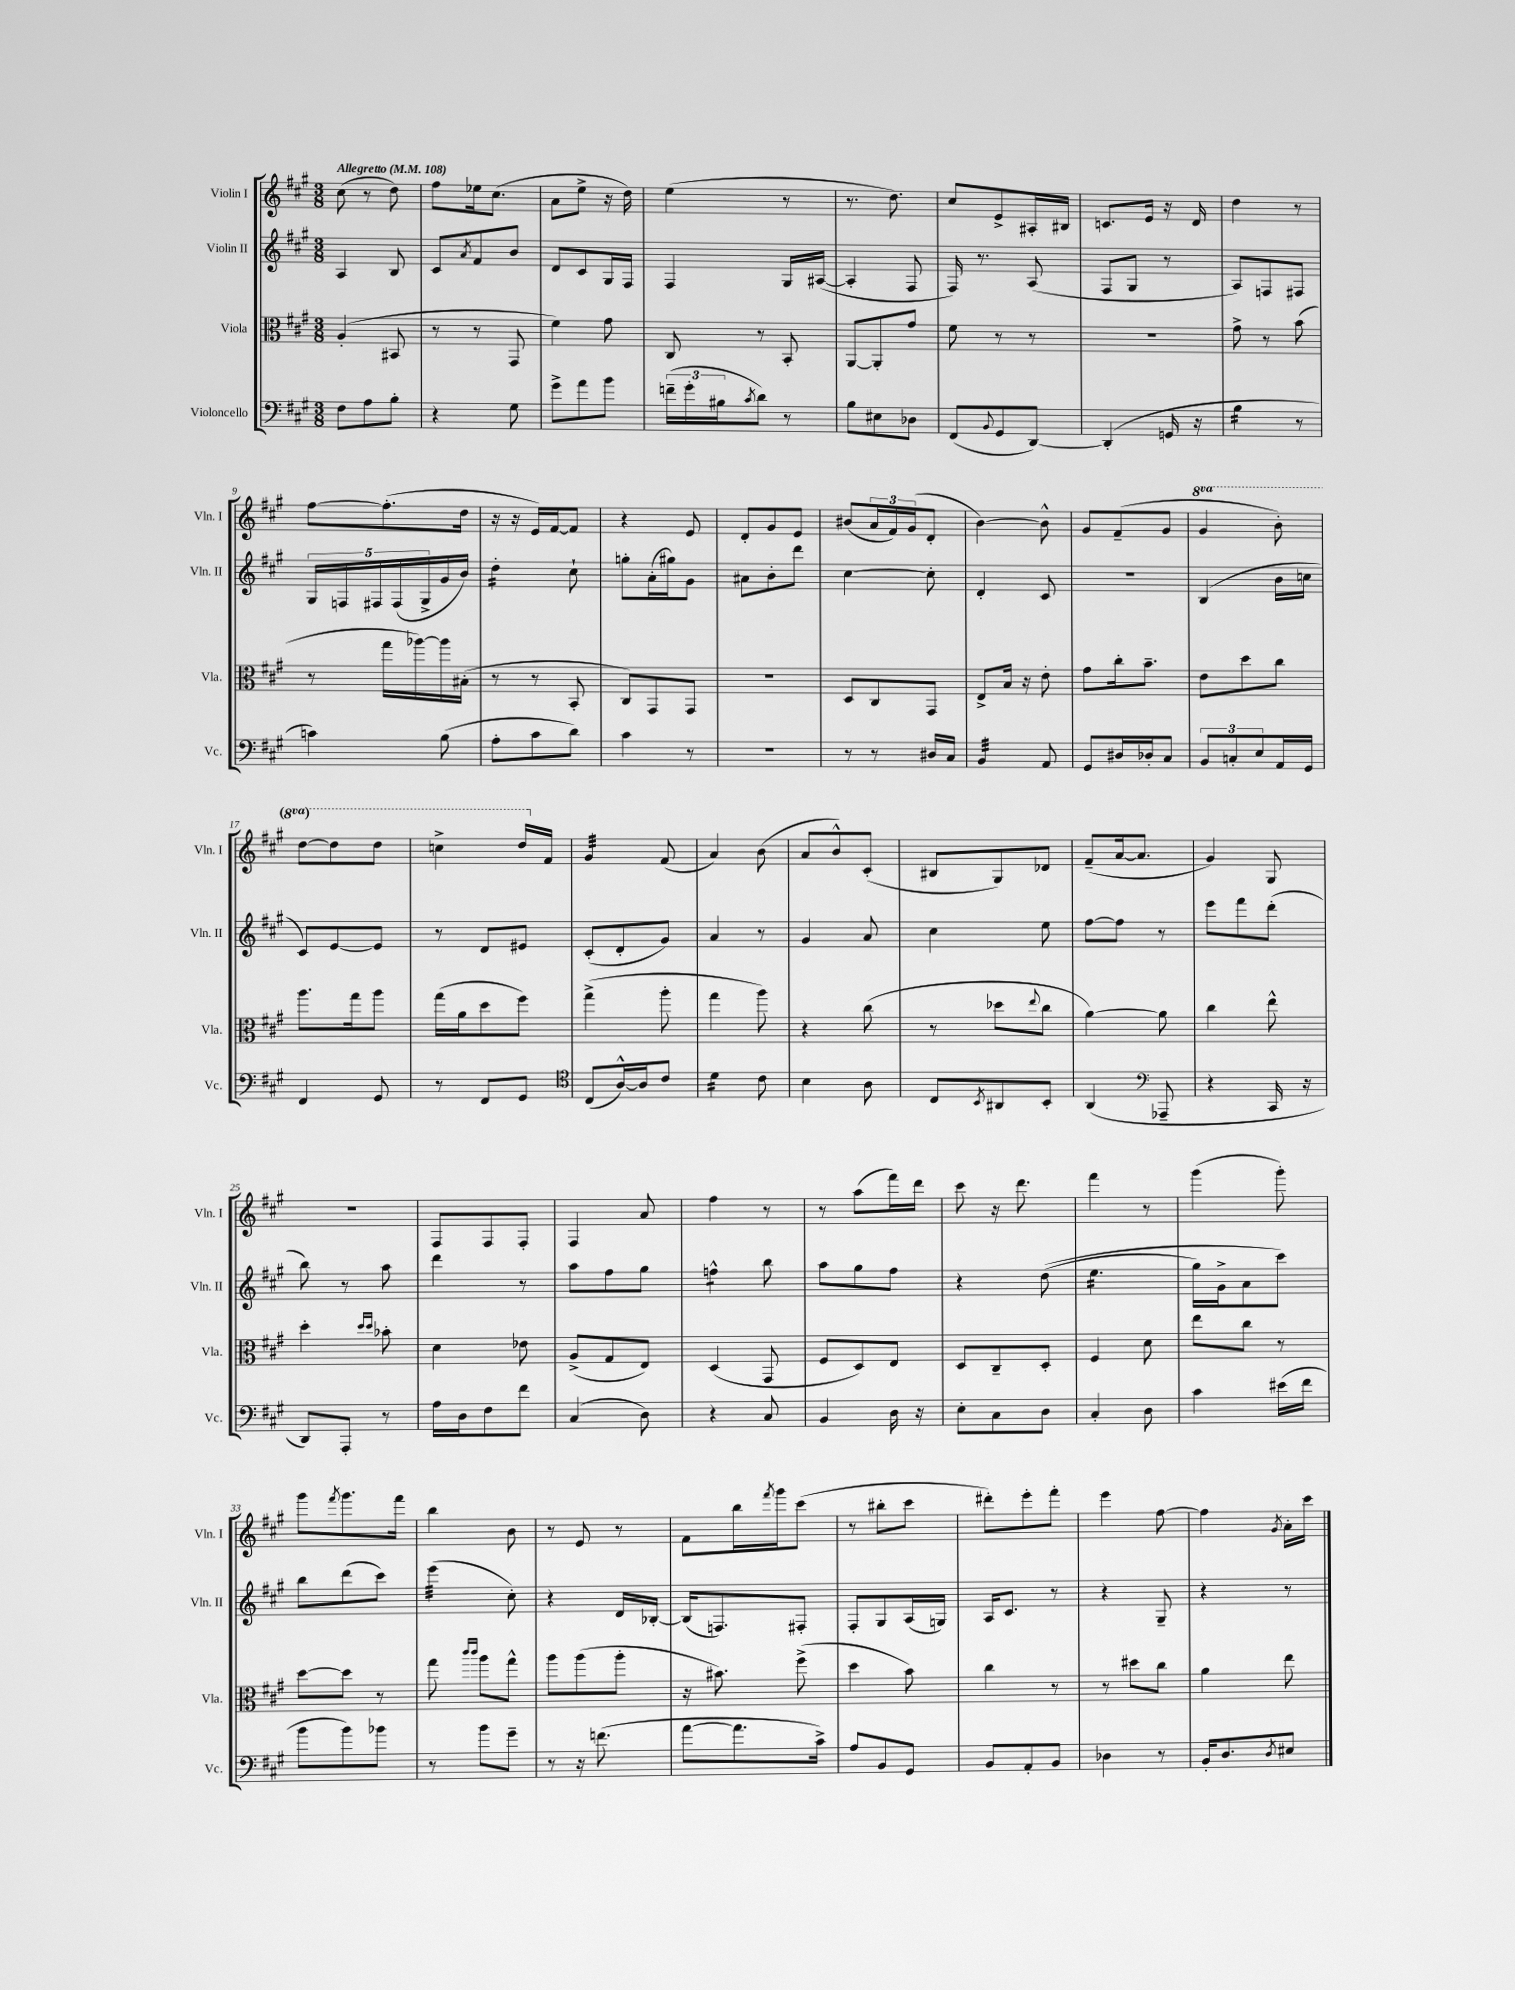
<<
\new StaffGroup <<
\new Staff = "s0" \with { instrumentName = "Violin I" shortInstrumentName = "Vln. I" } {
    \clef treble \key a \major \numericTimeSignature \time 3/8 \set Staff.ottavationMarkups = #ottavation-simple-ordinals \tempo "Allegretto" 4 = 108
    cis''8( r8 d''8) |
    fis''8 ees''16 cis''8.( |
    a'8 e''8-> r16 d''16) |
    e''4( r8 |
    r8. d''8.) |
    cis''8 e'8-> ais16-. bis16 |
    c'8. e'16 r16 d'16 |
    d''4 r8 |
    fis''8~ fis''8.-.( d''16 |
    r16 r16 e'16) fis'16~ fis'8 |
    r4 e'8 |
    d'8-. gis'8 e'8 |
    bis'8( \tuplet 3/2 { a'16 fis'16) gis'16( } d'8-. |
    b'4~) b'8-^ |
    gis'8 fis'8--( gis'8 |
    \ottava #1 gis''4 b''8-.) |
    d'''8~ d'''8 d'''8 |
    c'''4-> d'''16 \ottava #0 fis'16 |
    gis'4:32 fis'8( |
    a'4) b'8( |
    a'8 b'8-^) cis'8-.( |
    bis8 gis8) des'8 |
    fis'8--( a'16~ a'8. |
    gis'4) gis8 |
    R4. |
    fis8 fis8 fis8-. |
    fis4 a'8 |
    fis''4 r8 |
    r8 a''8( fis'''16) d'''16 |
    cis'''8 r16 d'''8. |
    fis'''4 r8 |
    gis'''4( gis'''8-.) |
    gis'''8 \acciaccatura { fis'''8 } gis'''8. fis'''16 |
    b''4 b'8 |
    r8 e'8 r8 |
    fis'8 b''16 \acciaccatura { fis'''8 } gis'''16 cis'''8( |
    r8 bis''8-. cis'''8 |
    dis'''8-.) e'''8-. fis'''8-. |
    e'''4 fis''8~ |
    fis''4 \acciaccatura { gis'8 } a'16-. cis'''16 \bar "|." |
}
\new Staff = "s1" \with { instrumentName = "Violin II" shortInstrumentName = "Vln. II" } {
    \clef treble \key a \major \numericTimeSignature \time 3/8
    a4 b8 |
    cis'8 \acciaccatura { a'8 } fis'8 b'8 |
    d'8 cis'8 gis16 fis16 |
    fis4 gis16 ais16~( |
    ais4-. fis8 |
    fis16) r8. a8( |
    fis8 gis8 r8 |
    a8) f8 fis8 |
    \tuplet 5/4 { gis16 f16 fis16 fis16( gis16-> } gis'16 b'16) |
    d''4:16-. cis''8-! |
    g''8-. a'16-.( gis''16) gis'8 |
    ais'8 b'8-. d'''8 |
    cis''4~ cis''8-. |
    d'4-. cis'8 |
    R4. |
    b4( b'16 c''16 |
    cis'8) e'8~ e'8 |
    r8 d'8 eis'8 |
    cis'8-.( d'8-. gis'8) |
    a'4 r8 |
    gis'4 a'8 |
    cis''4 e''8 |
    fis''8~ fis''8 r8 |
    e'''8 fis'''8 d'''8-.( |
    b''8) r8 a''8 |
    d'''4 r8 |
    a''8 fis''8 gis''8 |
    f''4:8-^ b''8 |
    a''8 gis''8 fis''8 |
    r4 d''8(\( |
    e''4.:16 |
    gis''16) gis'16-> a'8 cis'''8\) |
    b''8 d'''8( cis'''8) |
    e'''4:32( cis''8-.) |
    r4 d'16 bes16~-. |
    bes16( f8.) fis8-. |
    fis8-. gis8 a16( g16) |
    a16 cis'8. r8 |
    r4 gis8-- |
    r4 r8 \bar "|." |
}
\new Staff = "s2" \with { instrumentName = "Viola" shortInstrumentName = "Vla." } {
    \clef alto \key a \major \numericTimeSignature \time 3/8
    a4-.( bis,8 |
    r8 r8 gis,8 |
    fis'4) gis'8 |
    cis8 r8 b,8-. |
    a,8~ a,8-. gis'8 |
    fis'8 r8 r8 |
    R4. |
    gis'8-> r8 b'8( |
    r8 gis''16 aes''16~) aes''16 bis16-.( |
    r8 r8 b,8-. |
    cis8) gis,8 gis,8 |
    R4. |
    d8 cis8 gis,8 |
    e8-> b16 r16 e'8-. |
    gis'8 cis''16-. b'8.-- |
    e'8 d''8 cis''8 |
    a''8. gis''16 a''8 |
    gis''16( a'16 d''8 fis''8) |
    gis''4->( a''8-. |
    gis''4 a''8) |
    r4 cis''8( |
    r8 des''8 \appoggiatura { e''8 } cis''8 |
    a'4~) a'8 |
    cis''4 e''8-^ |
    d''4-. \grace { d''16 d''16 } bes'8-. |
    d'4 ees'8 |
    a8->( gis8 e8) |
    d4( gis,8 |
    fis8 d8) e8 |
    d8 cis8-- d8-. |
    fis4 d'8 |
    e''8 cis''8 r8 |
    d''8~ d''8 r8 |
    gis''8 \grace { cis'''16 cis'''16 } a''8 gis''8-^ |
    a''8 a''8( a''8-. |
    r16 bis'8.) fis''8->( |
    d''4 b'8) |
    cis''4 r8 |
    r8 dis''8 cis''8 |
    a'4 e''8 \bar "|." |
}
\new Staff = "s3" \with { instrumentName = "Violoncello" shortInstrumentName = "Vc." } {
    \clef bass \key a \major \numericTimeSignature \time 3/8
    fis8 a8 b8-. |
    r4 gis8 |
    gis'8-> a'8 b'8 |
    \tuplet 3/2 { f'16--( gis'16-. bis16 } \acciaccatura { cis'8 } d'8) r8 |
    b8 eis8 des8 |
    fis,8( \appoggiatura { b,8 } gis,8 d,8~) |
    d,4-.( g,16 r16 |
    b4:16 r8 |
    c'4) b8( |
    a8-. cis'8 d'8) |
    cis'4 r8 |
    R4. |
    r8 r8 dis16 cis16 |
    b,4:32 a,8 |
    gis,8 dis16 des16-. cis8 |
    \tuplet 3/2 { b,8 c8-. e8 } a,16 gis,16 |
    fis,4 gis,8 |
    r8 fis,8 gis,8 |
    \clef tenor cis8( a16~-^) a16 cis'8 |
    d'4:16 cis'8 |
    b4 a8 |
    cis8 \acciaccatura { b,8 } ais,8 b,8-. |
    a,4( \clef bass aes,,8-- |
    r4 cis,16 r16 |
    d,8) a,,8-. r8 |
    a16 d16 fis8 fis'8 |
    cis4( d8) |
    r4 cis8 |
    b,4 d16 r16 |
    e8-. cis8 d8 |
    cis4-. d8 |
    cis'4 eis'16( fis'16 |
    b'8 b'8) bes'8 |
    r8 b'8 gis'8-- |
    r8 r16 f'8.( |
    a'8~ a'8. cis'16->) |
    a8 b,8 gis,8 |
    b,8 a,8-. b,8 |
    des4 r8 |
    b,16-. d8. \acciaccatura { d8 } eis8 \bar "|." |
}
>>
>>
